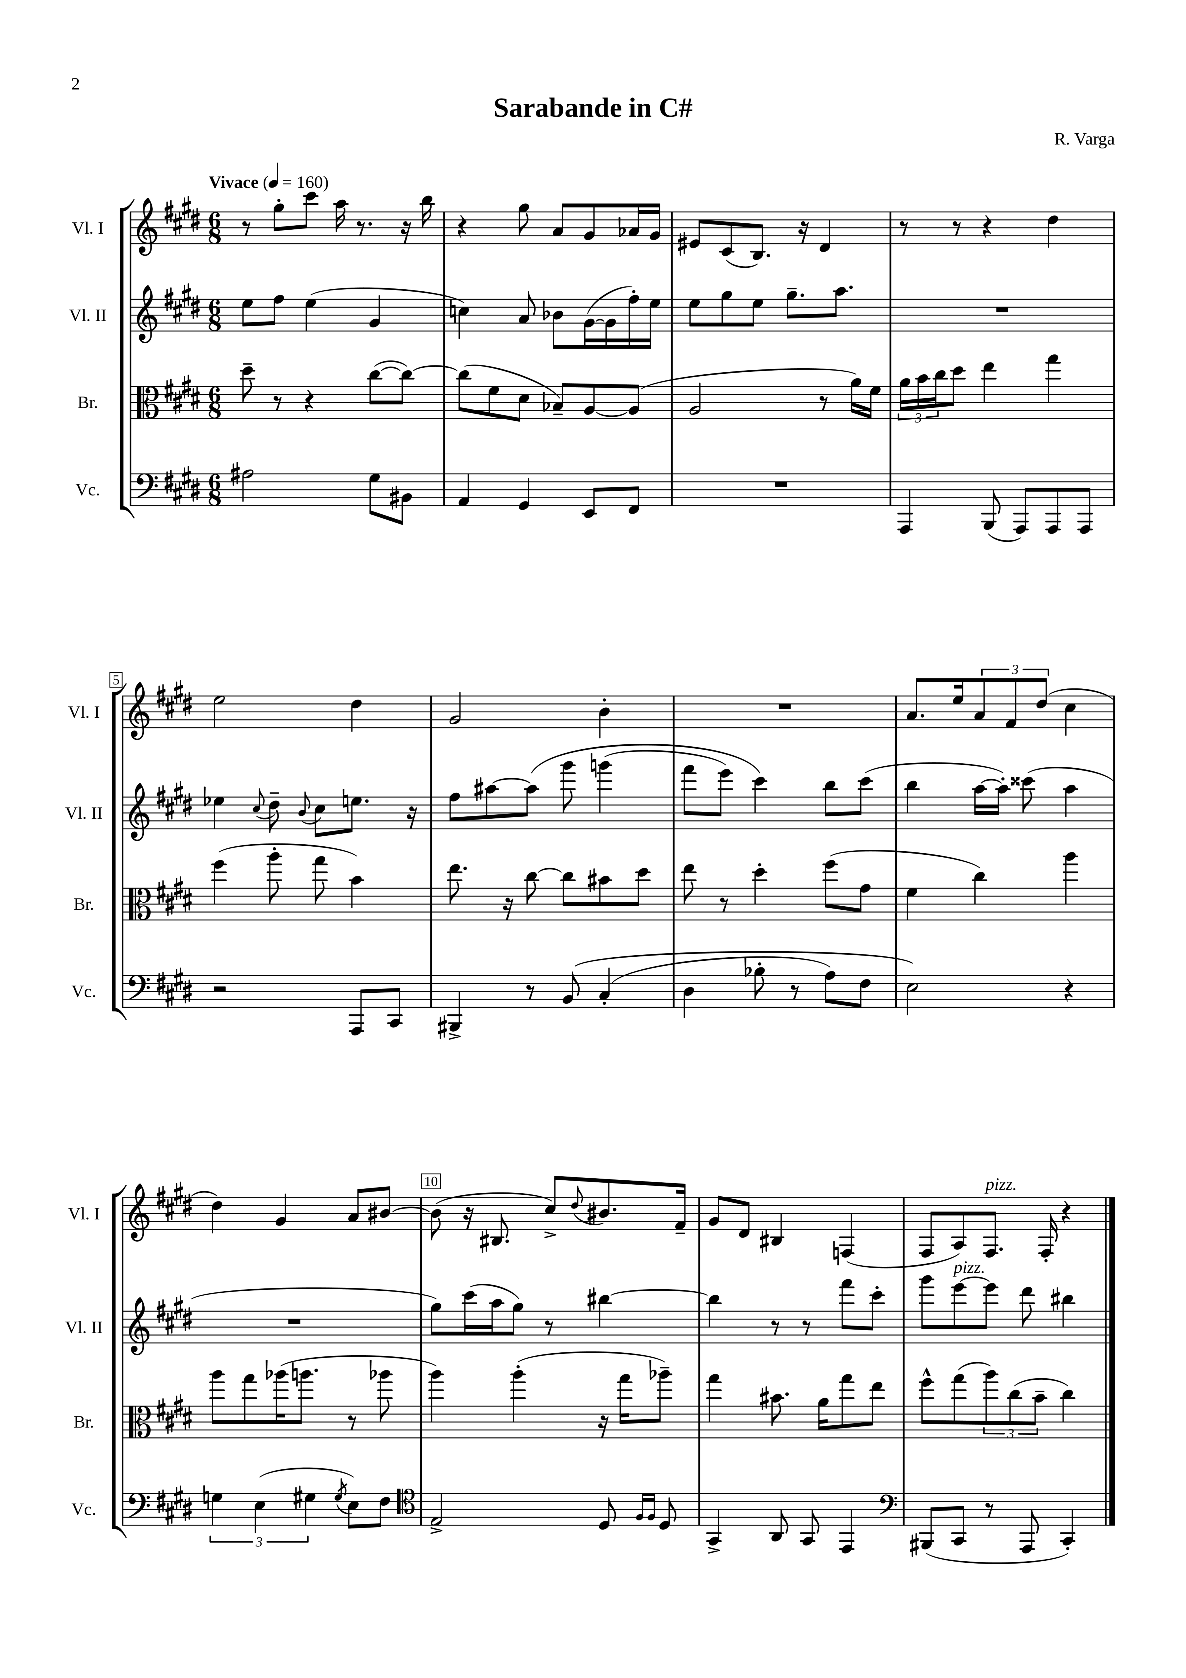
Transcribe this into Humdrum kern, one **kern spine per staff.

**kern	**kern	**kern	**kern
*part4	*part3	*part2	*part1
*staff4	*staff3	*staff2	*staff1
*I"Vc.	*I"Br.	*I"Vl. II	*I"Vl. I
*I'Vc.	*I'Br.	*I'Vl. II	*I'Vl. I
*clefF4	*clefC3	*clefG2	*clefG2
*k[f#c#g#d#]	*k[f#c#g#d#]	*k[f#c#g#d#]	*k[f#c#g#d#]
*M6/8	*M6/8	*M6/8	*M6/8
*MM160	*MM160	*MM160	*MM160
=1	=1	=1	=1
!	!	!	!LO:TX:a:B:t=Vivace
2A#X\	8dd#~\	8ee\L	8r
.	8r	8ff#\J	8gg#'\L
.	4r	(4ee\	8ccc#\J
.	.	.	16aa\
.	.	.	8.r
8G#\L	([8cc#\L	4g#/	.
8BB#X\J	8cc#\J_)	.	16r
.	.	.	16bb\
=2	=2	=2	=2
4AA/	(8cc#\L]	4ccn\)	4r
.	8f#\	.	.
4GG#/	8d#\J	8a/	8gg#\
.	8B-X~/L)	8b-X\L	8a/L
8EE/L	[8A/	([16g#\L	8g#/
.	.	16g#\]	.
8FF#/J	(8A/J]	16ff#'\)	16a-X/L
.	.	16ee\JJ	16g#/JJ
=3	=3	=3	=3
2.r	2A/	8ee\L	8e#X/L
.	.	8gg#\	(8c#/
.	.	8ee\J	8.B/J)
.	.	8.gg#~\L	.
.	.	.	16r
.	8r	.	4d#/
.	.	8.aa\J	.
.	16a\LL)	.	.
.	16f#\JJ	.	.
=4	=4	=4	=4
4AAA/	24a\LL	2.r	8r
.	24b\	.	.
.	24cc#\J	.	.
.	8dd#\J	.	8r
(8BBB/	4ee\	.	4r
8AAA/L)	.	.	.
8AAA/	4gg#\	.	4dd#\
8AAA/J	.	.	.
!!LO:LB:g=z
=5	=5	=5	=5
2r	(4ff#\	4ee-X\	2ee\
.	.	8qqcc#/	.
.	8aa'\	8dd#~\	.
.	.	8qqb/	.
.	8gg#\	8cc#\L	.
8AAA/L	4b\)	8.een\J	4dd#\
8CC#/J	.	.	.
.	.	16r	.
=6	=6	=6	=6
4BBB#X^/	8.ee\	8ff#\L	2g#/
.	.	[8aa#X\	.
.	16r	.	.
8r	[8cc#\	(8aa#\J]	.
(8BB/	8cc#\L]	8ggg#\	.
(4C#'/	8b#X\	(4gggn\	4b'\
.	8dd#\J	.	.
=7	=7	=7	=7
4D#\	8ee\	8fff#\L	2.r
.	8r	8eee\J)	.
8B-X'\	4dd#'\	4ccc#\)	.
8r	.	.	.
8A\L)	(8ff#\L	8bb\L	.
8F#\J	8g#\J	(8ccc#\J	.
=8	=8	=8	=8
2E\)	4f#\	4bb\	8.a/L
.	.	.	16ee/k
.	4cc#\)	[16aa\LL	12a/
.	.	16aa'\JJ])	.
.	.	.	12f#/
.	.	(8ccc##X\	.
.	.	.	(12dd#/J
4r	4aa\	4aa\	4cc#\
!!LO:LB:g=z
=9	=9	=9	=9
6Gn\	8aa\L	2.r	4dd#\)
.	8gg#\	.	.
(6E\	.	.	.
.	(16aa-X\K	.	4g#/
.	8.aan\J	.	.
6G#X\	.	.	.
8qG#/	.	.	.
8E\L)	8r	.	8a/L
8F#\J	8aa-X\	.	[8b#X/J
=10	=10	=10	=10
*clefC4	*	*	*
2E^/	4aa\)	8gg#\L)	(8b#\]
.	.	(16ccc#\L	16r
.	.	16aa\J	8.B#X/
.	(4aa'\	8gg#\J)	.
.	.	8r	8cc#^/L)
.	.	.	8qqdd#/
8D#/	16r	[4bb#X\	8.b#X/
.	16gg#\KL	.	.
16qqF#/LL	.	.	.
16qqF#/JJ	.	.	.
8D#/	8aa-X~\J)	.	.
.	.	.	16f#~/Jk
=11	=11	=11	=11
4GG#^/	4gg#\	4bb#\]	8g#/L
.	.	.	8d#/J
8AA/	8.b#X\	8r	4B#X/
8GG#/	.	8r	.
.	16a\KL	.	.
4EE/	8gg#\	8fff#\L	(4Fn/
.	8ee\J	8ccc#'\J	.
=12	=12	=12	=12
*clefF4	*	*	*
(8BBB#X/L	8ff#^^\L	8ggg#\L	8F#/L
!	!	!LO:TX:a:i:t=pizz.	!
8CC#/J	(8gg#\	[8eee\	8A/)
!	!	!	!LO:TX:a:i:t=pizz.
8r	12aa\)	8eee\J]	8.F#/J
.	(12cc#\	.	.
8AAA/	.	8ddd#\	.
.	12b~\J	.	.
.	.	.	16F#'/
4CC#'/)	4cc#\)	4bb#X\	4r
==	==	==	==
*-	*-	*-	*-
